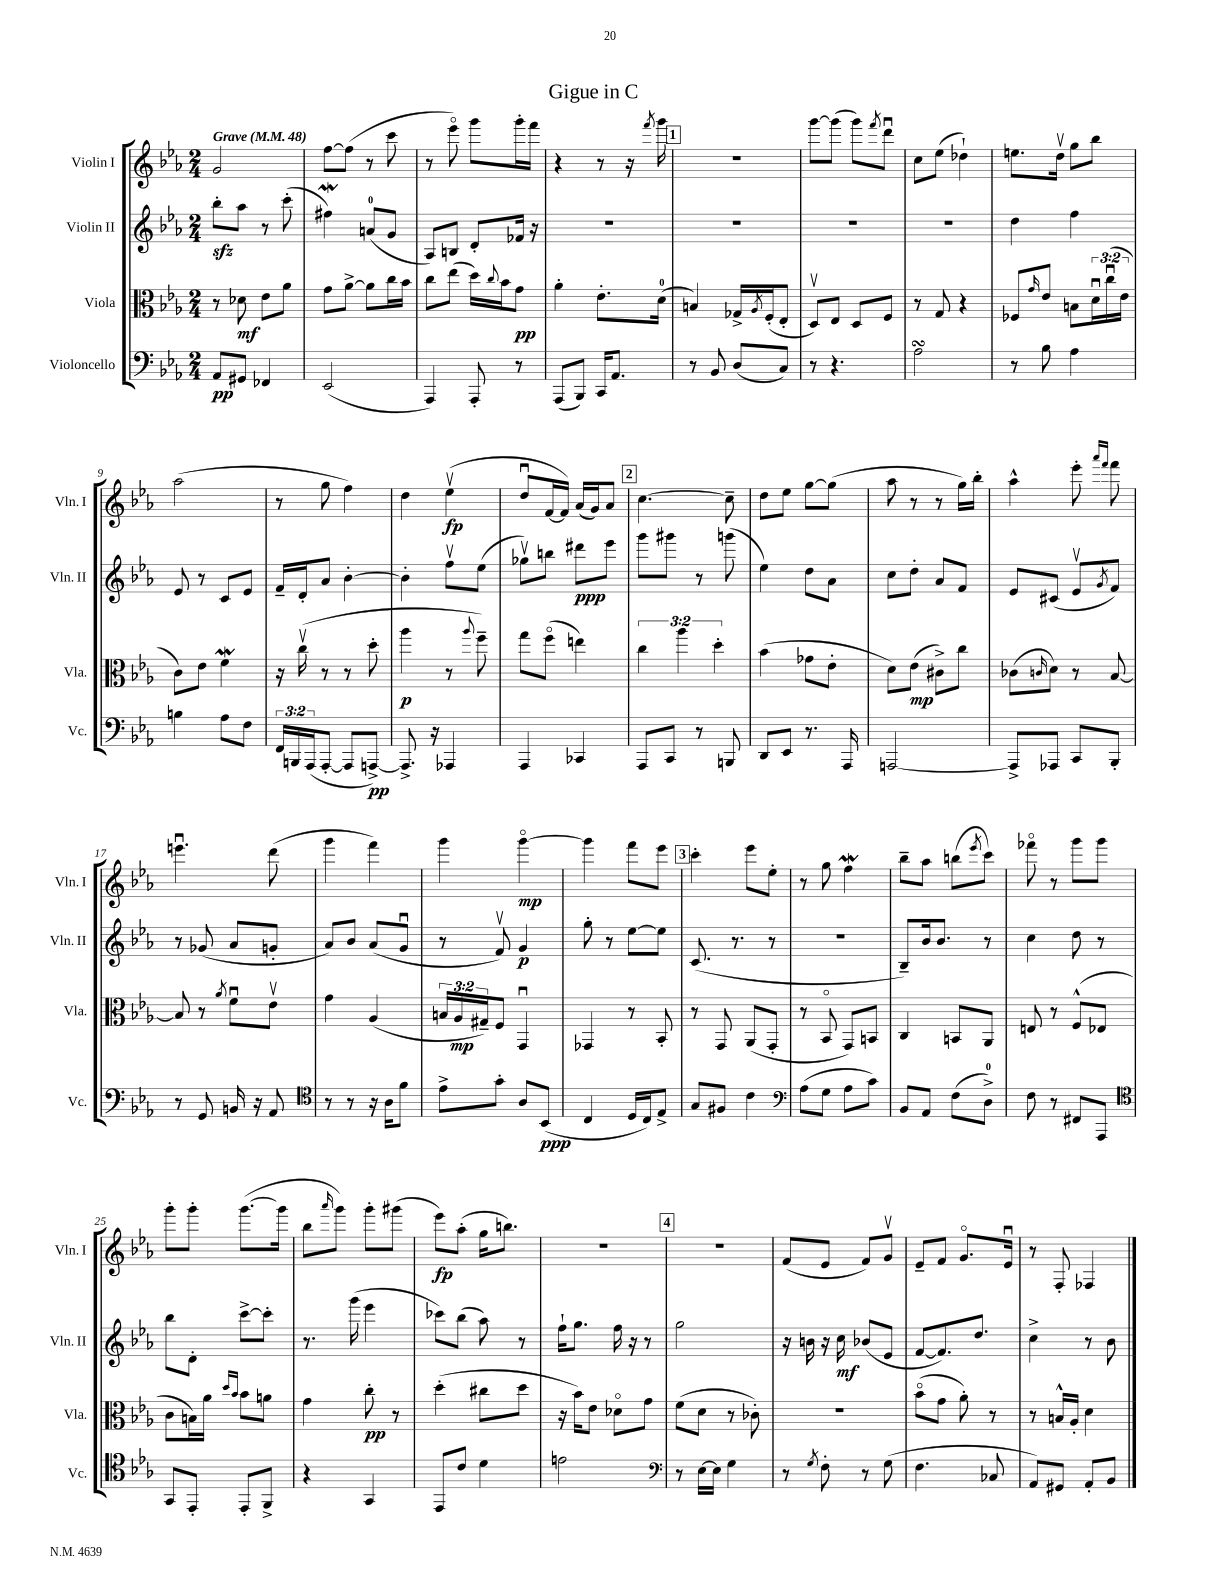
\header { title = "Gigue in C" }
<<
\new StaffGroup <<
\new Staff = "s0" \with { instrumentName = "Violin I" shortInstrumentName = "Vln. I" } {
    \clef treble \key ees \major \numericTimeSignature \time 2/4 \tempo "Grave" 4 = 48
    g'2 |
    f''8~ f''8( r8 c'''8 |
    r8 ees'''8\flageolet) g'''8 g'''16-. f'''16 |
    r4 r8 r16 \acciaccatura { f'''8 } g'''16 |
    \mark \markup { \box "1" } r2 |
    g'''8~ g'''8( g'''8) \acciaccatura { f'''8 } d'''8\downbow |
    c''8 ees''8( des''4-!) |
    e''8. d''16\upbow g''8 bes''8 |
    aes''2( |
    r8 g''8 f''4) |
    d''4 ees''4\upbow\fp( |
    d''8\downbow f'16~ f'16) aes'16( g'16) aes'8 |
    \mark \markup { \box "2" } c''4.~ c''8-- |
    d''8 ees''8 g''8~ g''8( |
    aes''8 r8 r8 g''16) bes''16-. |
    aes''4-^ ees'''8-. \grace { aes'''16 f'''16 } f'''8 |
    e'''4.\downbow d'''8( |
    g'''4 f'''4) |
    g'''4 g'''4~\flageolet\mp |
    g'''4 f'''8 ees'''8 |
    \mark \markup { \box "3" } c'''4-. ees'''8 ees''8-. |
    r8 g''8 f''4\mordent |
    bes''8-- aes''8 b''8( \acciaccatura { ees'''8 } c'''8) |
    fes'''8\flageolet r8 g'''8 g'''8 |
    g'''8-. g'''8-. g'''8.~( g'''16 |
    bes''8 \grace { aes'''16 } g'''8) g'''8-. gis'''8( |
    ees'''8\fp) aes''8-.( g''16 b''8.) |
    R2 |
    \mark \markup { \box "4" } R2 |
    f'8( ees'8 f'8) g'8\upbow |
    ees'8-- f'8 g'8.\flageolet ees'16\downbow |
    r8 f8-. fes4 \bar "|." |
}
\new Staff = "s1" \with { instrumentName = "Violin II" shortInstrumentName = "Vln. II" } {
    \clef treble \key ees \major \numericTimeSignature \time 2/4
    bes''8-.\sfz aes''8 r8 c'''8-.( |
    fis''4\mordent) a'8-0( g'8 |
    aes8) b8 d'8-. fes'16 r16 |
    R2 |
    \mark \markup { \box "1" } R2 |
    R2 |
    R2 |
    d''4 f''4 |
    ees'8 r8 c'8 ees'8 |
    f'16-- d'16-. aes'8 bes'4~-. |
    bes'4-. f''8\upbow ees''8( |
    ges''8\upbow) b''8 dis'''8\ppp ees'''8 |
    \mark \markup { \box "2" } g'''8 gis'''8 r8 g'''8( |
    ees''4) d''8 aes'8 |
    c''8 d''8-. aes'8 f'8 |
    ees'8 cis'8( ees'8\upbow \acciaccatura { g'8 } f'8) |
    r8 ges'8( aes'8 g'8-. |
    aes'8) bes'8 aes'8( g'8\downbow |
    r8 f'8\upbow) g'4\p |
    g''8-. r8 ees''8~ ees''8 |
    \mark \markup { \box "3" } c'8.( r8. r8 |
    R2 |
    bes8--) bes'16 bes'8. r8 |
    c''4 d''8 r8 |
    bes''8 d'8-. c'''8~-> c'''8-. |
    r8. g'''16( ees'''4 |
    ces'''8) bes''8( aes''8) r8 |
    f''16-! g''8. f''16 r16 r8 |
    \mark \markup { \box "4" } g''2 |
    r16 b'16 r16 c''16\mf bes'8( ees'8 |
    f'8~ f'8.) d''8. |
    c''4-> r8 bes'8 \bar "|." |
}
\new Staff = "s2" \with { instrumentName = "Viola" shortInstrumentName = "Vla." } {
    \clef alto \key ees \major \numericTimeSignature \time 2/4 \override Staff.TupletNumber.text = #tuplet-number::calc-fraction-text
    r8 des'8\mf ees'8 aes'8 |
    g'8 aes'8~-> aes'8 c''16 bes'16 |
    c''8 ees''8( d''16) \appoggiatura { c''8 } bes'16 g'8\pp |
    aes'4-. ees'8.-. d'16-0( |
    \mark \markup { \box "1" } b4) ges16-> \acciaccatura { aes8 } f16-.( ees8-. |
    d8\upbow) ees8 d8 f8 |
    r8 g8 r4 |
    fes8 \grace { g'16 } ees'8 b8 \tuplet 3/2 { d'16\downbow c''16\downbow( ees'16 } |
    c'8) ees'8 f'4\mordent |
    r16 c''16\upbow( r8 r8 d''8-. |
    aes''4\p r8 \appoggiatura { aes''8 } f''8--) |
    g''8 f''8\flageolet( e''4) |
    \mark \markup { \box "2" } \tuplet 3/2 { c''4 aes''4 d''4-. } |
    bes'4( ges'8 ees'8-. |
    d'8) ees'8\mp( cis'8->) c''8 |
    ces'8( \grace { c'16 } d'8) r8 bes8~ |
    bes8 r8 \acciaccatura { aes'8 } f'8\downbow ees'8\upbow |
    g'4 aes4( |
    \tuplet 3/2 { b16 aes16\mp gis16--) } f8 g,4\downbow |
    ges,4 r8 bes,8-. |
    \mark \markup { \box "3" } r8 g,8 aes,8( g,8-. |
    r8 bes,8\flageolet g,8) b,8 |
    c4 b,8 aes,8 |
    e8 r8 f8-^( ees8 |
    c'8 b16) aes'16 \grace { d''16 bes'16 } bes'8 a'8 |
    g'4 c''8-.\pp r8 |
    d''4-.( cis''8 d''8 |
    r16 bes'16) ees'8 des'8\flageolet g'8 |
    \mark \markup { \box "4" } f'8( d'8 r8 ces'8-.) |
    R2 |
    bes'8\flageolet( g'8 aes'8-.) r8 |
    r8 b16-^ aes16-. d'4 \bar "|." |
}
\new Staff = "s3" \with { instrumentName = "Violoncello" shortInstrumentName = "Vc." } {
    \clef bass \key ees \major \numericTimeSignature \time 2/4 \override Staff.TupletNumber.text = #tuplet-number::calc-fraction-text
    aes,8\pp gis,8 fes,4 |
    ees,2( |
    aes,,4) aes,,8-. r8 |
    aes,,8( bes,,8) c,16 aes,8. |
    \mark \markup { \box "1" } r8 bes,8 d8( c8) |
    r8 r4. |
    aes2\turn |
    r8 bes8 aes4 |
    b4 aes8 f8 |
    \tuplet 3/2 { f,16 b,,16 aes,,16( } aes,,8~-. aes,,8 a,,8~->\pp) |
    a,,8.-> r16 aes,,4 |
    aes,,4 ces,4 |
    \mark \markup { \box "2" } aes,,8 c,8 r8 b,,8 |
    d,8 ees,8 r8. aes,,16 |
    a,,2~ |
    a,,8-> aes,,8 c,8 bes,,8-. |
    r8 g,8 b,16 r16 aes,8 |
    \clef tenor r8 r8 r16 aes16 f'8 |
    ees'8-> g'8-. aes8 bes,8\ppp( |
    c4 d16 c16) ees8-> |
    \mark \markup { \box "3" } g8 fis8 c'4 |
    \clef bass aes8( g8 aes8 c'8) |
    bes,8 aes,8 f8( d8-0->) |
    f8 r8 fis,8 aes,,8 |
    \clef tenor g,8 ees,8-. ees,8-. f,8-> |
    r4 g,4 |
    ees,8 c'8 d'4 |
    e'2 |
    \mark \markup { \box "4" } \clef bass r8 ees16~ ees16 g4 |
    r8 \acciaccatura { g8 } f8-. r8 g8( |
    f4. ces8 |
    aes,8) gis,8 aes,8-. bes,8 \bar "|." |
}
>>
>>
